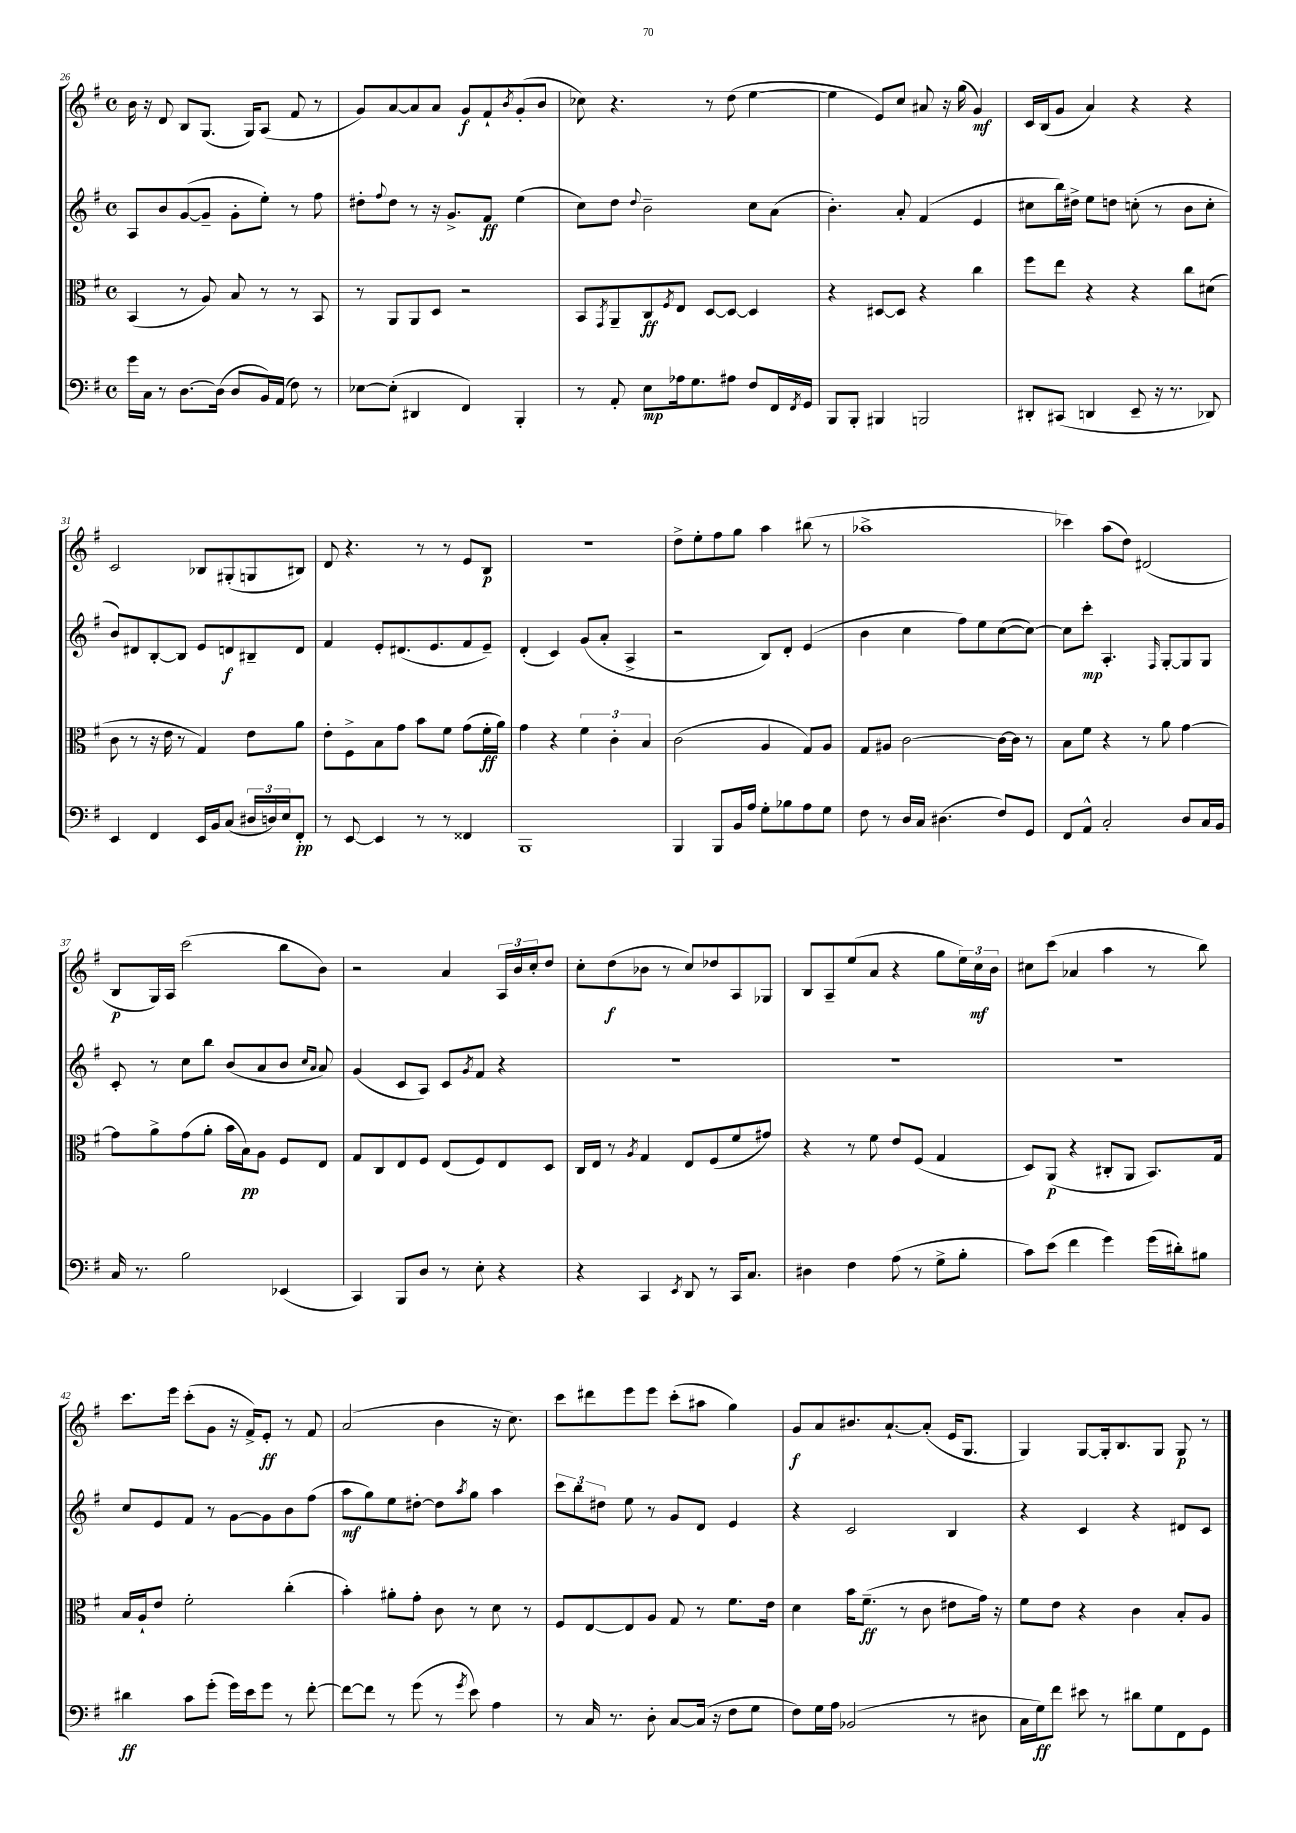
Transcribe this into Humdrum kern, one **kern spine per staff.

**kern	**kern	**kern	**kern
*staff4	*staff3	*staff2	*staff1
*clefF4	*clefC3	*clefG2	*clefG2
*k[f#]	*k[f#]	*k[f#]	*k[f#]
*M4/4	*M4/4	*M4/4	*M4/4
*met(c)	*met(c)	*met(c)	*met(c)
16g\LL	(4BB/	8A/L	16b\
16C\JJ	.	.	16r
8r	.	8b/	8d/
[8.D\L	8r	([8g/	8B/L
.	8A/)	8g~/]J	(8.G/J
(16D\]Jk	.	.	.
8D/L	8B/	8g'\L	.
.	.	.	16G/LK)
16BB/L)	8r	8ee'\J)	(8A/J
(16AA/JJ	.	.	.
8F#\)	8r	8r	8f#/
8r	8BB/	8ff#\	8r
=	=	=	=
[8E-\L	8r	8dd#'\L	8g/L)
.	.	8qqff#/	.
(8E-'\]J	8AA/L	8dd#\J	[8a/
4DD#/	8AA/	8r	8a/]
.	8D/J	16r	8a/J
.	.	8.g^/L	.
4FF#/)	2r	.	8g/L
.	.	8f#/J	8f#`/
.	.	.	8qb/
4BBB'/	.	(4ee\	(8g'/
.	.	.	8b/J
=	=	=	=
8r	8BB/L	8cc\L)	8cc-\)
.	8qGG/	.	.
8AA'/	8AA~/	8dd\J	4.r
.	.	8qqdd/	.
8E\L	8C/	2b~\	.
.	8qF#/	.	.
16A-\k	8E/J	.	.
8.G\	.	.	.
.	[8D/L	.	8r
8A#\J	8D/_J	.	(8dd\
8F#/L	4D/]	8cc\L	[4ee\
16FF#/L	.	(8a\J	.
8qFF#/	.	.	.
16GG/JJ	.	.	.
=	=	=	=
8BBB/L	4r	4.b'\)	4ee\]
8BBB'/J	.	.	.
4BBB#/	[8D#/L	.	8e/L)
.	8D#/]J	8a'/	8cc/J
2BBB/	4r	(4f#/	8a#/
.	.	.	16r
.	.	.	(16gg\
.	4cc\	4e/	4g/)
=	=	=	=
8DD#'/L	8ff#\L	8cc#\L	16c/LL
.	.	.	(16B/J
(8CC#/J	8ee\J	16bb\L)	8g/J
.	.	16dd#^\JJ	.
4DD/	4r	8ee\L	4a/)
.	.	8dd\J	.
8EE~/	4r	(8cc'\	4r
16r	.	8r	.
8.r	.	.	.
.	8cc\L	8b\L	4r
8DD-/)	(8d#\J	8cc'\J	.
=	=	=	=
4EE/	8c\	8b/L)	2c/
.	8r	8d#/	.
4FF#/	16r	[8B'/	.
.	16e\	.	.
.	8r	8B/]J	.
16EE/LL	4G/)	8e/L	8B-/L
16BB/J	.	.	.
(8C/J	.	8d/	(8G#'/
24D#/LL	8e\L	8B#~/	8G/
24D/)	.	.	.
24E/J	.	.	.
8FF#'/J	8a\J	8d/J	8B#/J)
=	=	=	=
8r	8e'\L	4f#/	8d/
[8EE/	8F#^\	.	4.r
4EE/]	8B\	8e'/L	.
.	8g\J	(8.d#/	.
8r	8b\L	.	8r
.	.	8.e/	.
8r	8f#\J	.	8r
4FF##/	(8g\L	8f#/	8e/L
.	16f#'\L	8e~/J)	8B/J
.	16a\JJ)	.	.
=	=	=	=
1BBB	4g\	(4d'/	1r
.	4r	4c/)	.
.	6f#\	(8g/L	.
.	.	8a'/J	.
.	6c'\	.	.
.	.	4A^/	.
.	6B/	.	.
=	=	=	=
4BBB/	(2c\	2r	8dd^\L
.	.	.	8ee'\
8BBB/L	.	.	8ff#\
16BB/L	.	.	8gg\J
16A/JJ	.	.	.
8G'\L	4A/	8B/L)	4aa\
8B-\	.	8d'/J	.
8A\	8G/L)	(4e/	(8bb#\
8G\J	8A/J	.	8r
=	=	=	=
8F#\	8G/L	4b\	1aa-^
8r	8A#/J	.	.
16D/LL	[2c\	4cc\	.
16C/JJ	.	.	.
(4.D#\	.	.	.
.	.	8ff#\L)	.
.	.	8ee\	.
8F#/L)	16c\_LL	([8cc\	.
.	16c\]JJ	.	.
8GG/J	8r	8cc\_J)	.
=	=	=	=
8FF#/L	8B\L	8cc\]L	4ccc-\)
8AA^^/J	8f#\J	8ccc'\J	.
2C'/	4r	4.A'/	(8aa\L
.	.	.	8dd\J)
.	8r	.	(2d#/
.	.	16qqF#/	.
.	8a\	[8G'/L	.
8D/L	[4g\	8G/]	.
16C/L	.	8G/J	.
16BB/JJ	.	.	.
=	=	=	=
16C/	8g\]L	8c'/	8B/L
8.r	.	.	.
.	8a^\	8r	16G/L)
.	.	.	16A/JJ
2B\	(8g\	8cc\L	(2ccc\
.	8a'\J	8bb\J	.
.	16b\LL	(8b/L	.
.	16B\J)	.	.
.	8A\J	8a/	.
(4EE-/	8F#/L	8b/J	8bb\L
.	.	16qqcc/LL	.
.	.	16qqa/JJ	.
.	8E/J	8a/)	8b\J)
=	=	=	=
4CC/)	8G/L	(4g/	2r
.	8C/	.	.
8BBB/L	8E/	8c/L	.
8D/J	8F#/J	8A/J)	.
8r	(8E/L	8c/L	4a/
.	.	8qg/	.
8E'\	8F#/)	8f#/J	.
4r	8E/	4r	24A/LL
.	.	.	24b/
.	.	.	24cc'/J
.	8D/J	.	8dd/J
=	=	=	=
4r	16C/LL	1r	8cc'\L
.	16E/JJ	.	.
.	8r	.	(8dd\
.	8qA/	.	.
4CC/	4G/	.	8b-\J
.	.	.	8r
8qEE/	.	.	.
8DD/	8E/L	.	8cc/L)
8r	(8F#/	.	8dd-/
16CC/LK	8f#/	.	8A/
8.C/J	.	.	.
.	8g#/J)	.	8G-/J
=	=	=	=
4D#\	4r	1r	8B/L
.	.	.	8A~/
4F#\	8r	.	(8ee/
.	8f#\	.	8a/J
(8A\	8e/L	.	4r
8r	(8F#/J	.	.
8G^\L	4G/	.	8gg\L
8B'\J	.	.	24ee\L)
.	.	.	24cc\
.	.	.	24b\JJ
=	=	=	=
8c\L)	8D/L)	1r	8cc#\L
(8e\J	(8AA/J	.	(8ccc\J
4f#\	4r	.	4a-/
4g\)	8C#'/L	.	4aa\
.	8AA/J	.	.
(16g\LL	8.BB/L)	.	8r
16d#'\J)	.	.	.
8B#\J	.	.	8bb\)
.	16G/Jk	.	.
=	=	=	=
4d#\	16B/LL	8cc/L	8.ccc\L
.	16A`/J	.	.
.	8e/J	8e/	.
.	.	.	16eee\Jk
8c\L	2f#'\	8f#/J	(8ccc'\L
(8g'\J	.	8r	8g\J
16g\LL)	.	[8g\L	16r
16e\J	.	.	16f#^/LK)
8g\J	.	8g\]	8e'/J
8r	(4cc'\	8b\	8r
[8f#'\	.	(8ff#\J	8f#/
=	=	=	=
8f#\_L	4b'\)	8aa\L	(2a/
8f#\]J	.	8gg\)	.
8r	8a#'\L	8ee\	.
(8g\	8g'\J	[8dd#'\J	.
8r	8c\	8dd#\]L	4b\
8qg/	.	8qaa/	.
8e\)	8r	8gg\J	.
4A\	8d\	4aa\	16r
.	.	.	8.cc\)
.	8r	.	.
=	=	=	=
8r	8F#/L	12ccc\L	8ccc\L
.	.	12bb\	.
16C/	[8E/	.	8ddd#\
.	.	12dd#\J	.
8.r	.	.	.
.	8E/]	8ee\	8eee\
8D'\	8A/J	8r	8eee\J
[8C/L	8G/	8g/L	(8ccc'\L
(16C/]Jk	8r	8d/J	8aa#\J
16r	.	.	.
8F#\L	8.f#\L	4e/	4gg\)
8G\J	.	.	.
.	16e\Jk	.	.
=	=	=	=
8F#\L)	4d\	4r	8g/L
16G\L	.	.	8a/
16A\JJ	.	.	.
(2BB-/	16b\LK	2c/	8.b#/
.	(8.f#~\J	.	.
.	.	.	[8.a`/
.	8r	.	.
.	8c\	.	(8a'/]J
8r	8e#\L	4B/	16e/LK
.	.	.	8.G/J
8D#\	16g\Jk)	.	.
.	16r	.	.
=	=	=	=
16C\LL	8f#\L	4r	4G/)
16G\J)	.	.	.
8f#\J	8e\J	.	.
8e#\	4r	4c/	[8G/L
8r	.	.	16G'/]k
.	.	.	8.B/
8d#\L	4c\	4r	.
8G\	.	.	8G/J
8FF#\	8B'/L	8d#/L	8G/
8GG\J	8A/J	8c/J	8r
==	==	==	==
*-	*-	*-	*-
